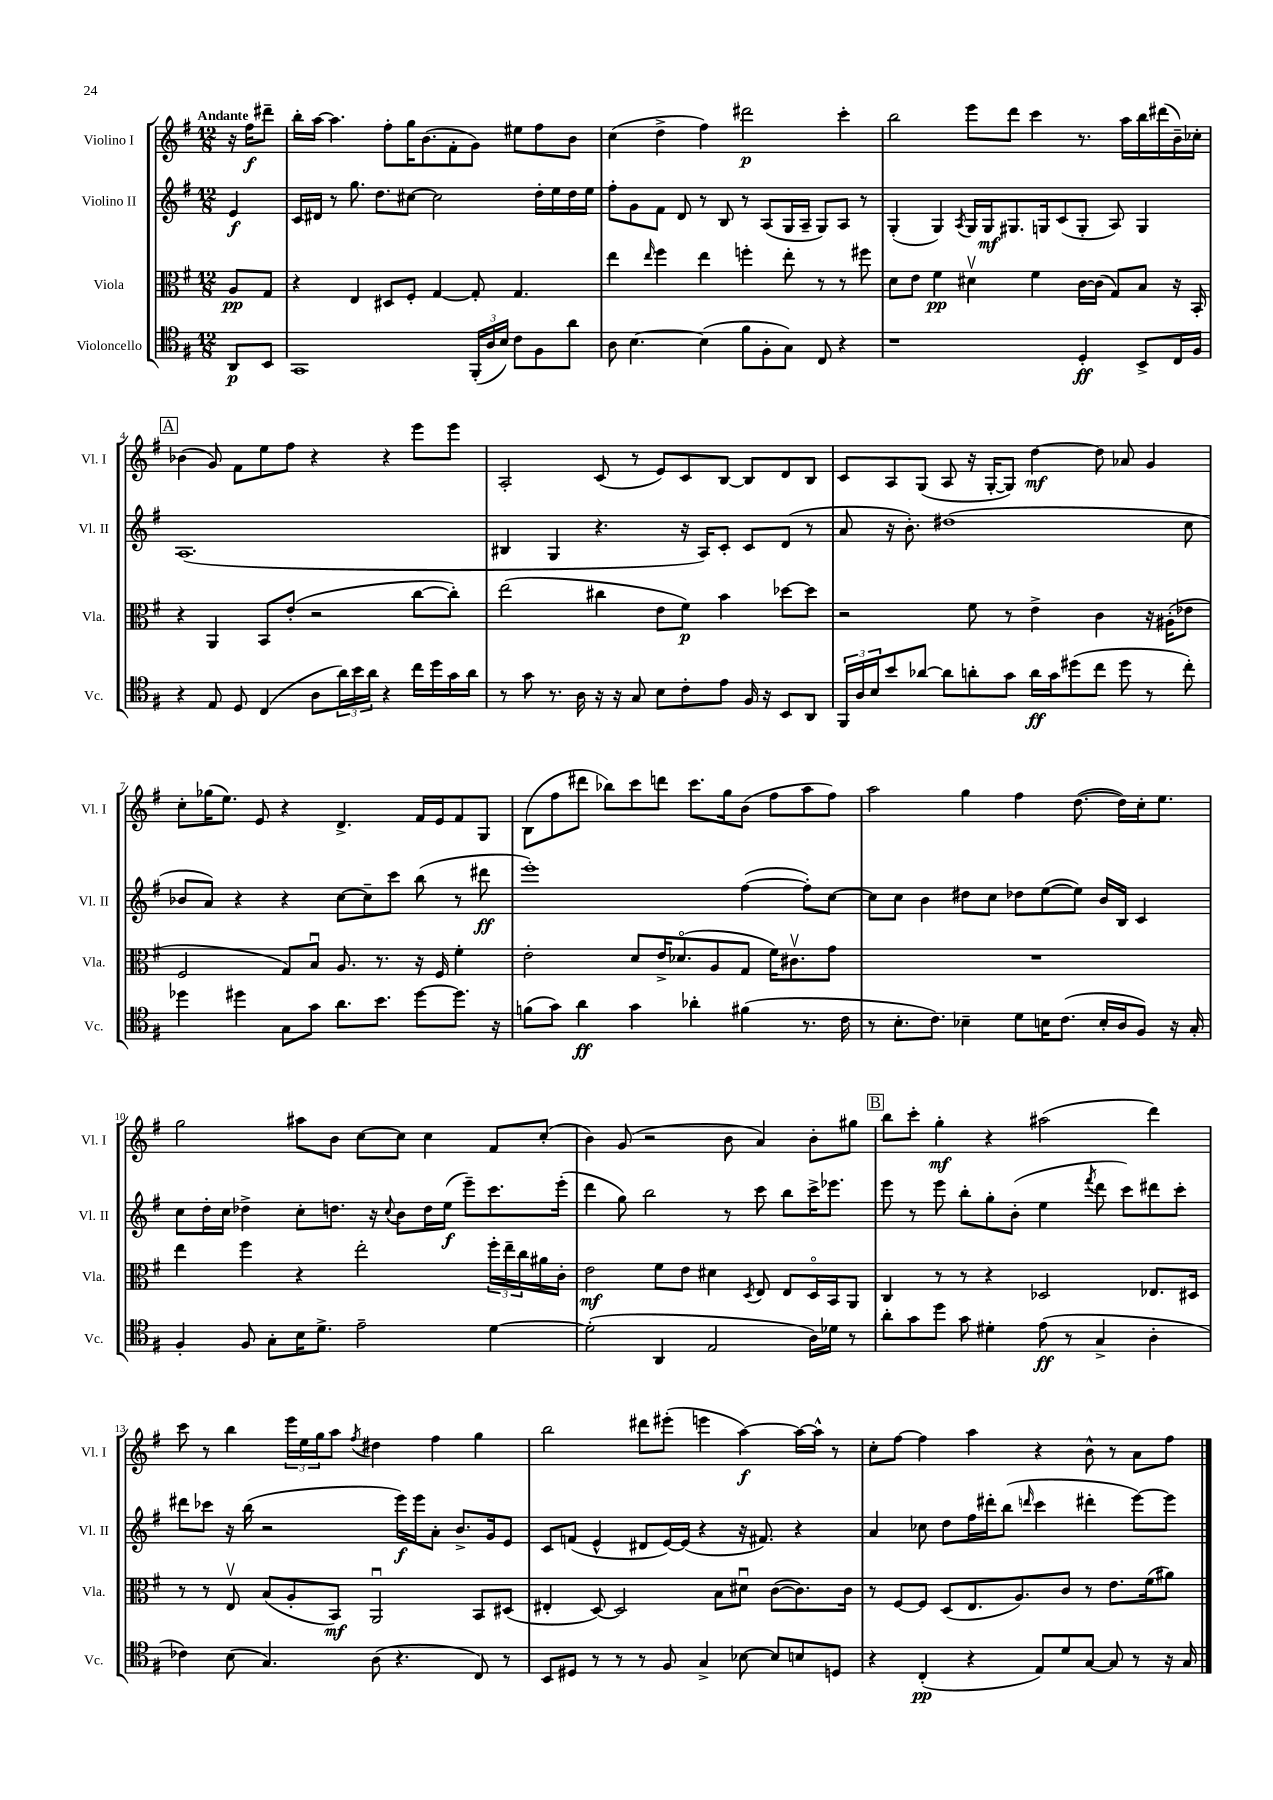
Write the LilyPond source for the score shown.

<<
\new StaffGroup <<
\new Staff = "s0" \with { instrumentName = "Violino I" shortInstrumentName = "Vl. I" } {
    \clef treble \key g \major \numericTimeSignature \time 12/8 \partial 4 \tempo "Andante"
    r16 fis''16\f dis'''8-- |
    b''16-. a''16~ a''4. fis''8-. g''16 b'8.( fis'8-. g'8) eis''8 fis''8 b'8 |
    c''4( d''4-> fis''4) dis'''2\p c'''4-. |
    b''2 e'''8 d'''8 c'''4 r8. a''16 b''16 dis'''16( b'16--) ces''16-. |
    \mark \markup { \box "A" } bes'4( g'8) fis'8 e''8 fis''8 r4 r4 e'''8 e'''8 |
    a2-. c'8( r8 e'8) c'8 b8~ b8 d'8 b8 |
    c'8 a8 g8( a8 r16 g16~-. g8) d''4~\mf d''8 aes'8 g'4 |
    c''8-. ges''16( e''8.) e'8 r4 d'4.-> fis'16 e'16 fis'8 g8 |
    b8( fis''8 dis'''8 bes''8) c'''8 d'''8 c'''8. g''16 b'8( fis''8 a''8 fis''8) |
    a''2 g''4 fis''4 d''8.~( d''16) c''16-. e''8. |
    g''2 ais''8 b'8 c''8~ c''8 c''4 fis'8 c''8-.( |
    b'4) g'8( r2 b'8 a'4) b'8-. gis''8 |
    \mark \markup { \box "B" } b''8 c'''8-. g''4-.\mf r4 ais''2( d'''4) |
    c'''8 r8 b''4 \tuplet 3/2 { e'''16 e''16 g''16 } a''8 \acciaccatura { fis''8 } dis''4 fis''4 g''4 |
    b''2 dis'''8 eis'''8-.( e'''4 a''4~\f) a''16~ a''16-^ r8 |
    c''8-. fis''8~ fis''4 a''4 r4 b'8-^ r8 a'8 fis''8 \bar "|." |
}
\new Staff = "s1" \with { instrumentName = "Violino II" shortInstrumentName = "Vl. II" } {
    \clef treble \key g \major \numericTimeSignature \time 12/8 \partial 4
    e'4\f |
    c'16 dis'16 r8 g''8. d''8. cis''8~ cis''2 d''16-. e''16 d''16 e''16 |
    fis''8-. g'8 fis'8 d'8 r8 b8 r8 a8( g16 a16-- g8) a8 r8 |
    g4-.( g4) \acciaccatura { a8 } g16 g16\mf gis8. g16 c'8( g8-. a8) g4 |
    \mark \markup { \box "A" } a1.( |
    bis4 g4 r4. r16 a16) c'8-. c'8 d'8( r8 |
    a'8 r16 b'8.-.) dis''1( c''8 |
    bes'8 a'8) r4 r4 c''8~ c''8-- c'''8 b''8( r8 dis'''8\ff |
    e'''1-.) fis''4~( fis''8-.) c''8~ |
    c''8 c''8 b'4 dis''8 c''8 des''8 e''8~( e''8) b'16 b16 c'4 |
    c''8 d''16-. c''16 des''4-> c''8-. d''8. r16 \appoggiatura { c''8 } b'8 d''16 e''16\f( e'''8--) c'''8. e'''16-.( |
    d'''4 g''8) b''2 r8 c'''8 b''8 c'''16-> ees'''8. |
    \mark \markup { \box "B" } e'''8 r8 e'''8 b''8-. g''8-. b'8-.( e''4 \acciaccatura { fis'''8 } d'''8 c'''8) dis'''8 c'''8-. |
    dis'''8 ces'''8 r16 b''16( r2 e'''16\f) e'''16 a'8-. b'8.-> g'16 e'8 |
    c'8 f'8( e'4-^ dis'8 e'16~) e'16( r4 r16 fis'8.) r4 |
    a'4 ces''8 d''8 fis''16 dis'''16-. b''8( \grace { d'''16 } c'''4 dis'''4-. e'''8~) e'''8 \bar "|." |
}
\new Staff = "s2" \with { instrumentName = "Viola" shortInstrumentName = "Vla." } {
    \clef alto \key g \major \numericTimeSignature \time 12/8 \partial 4
    a8\pp g8 |
    r4 e4 dis8 fis8-. g4~ g8-. g4. |
    e''4 \grace { e''16 } fis''4 e''4 f''4-. e''8-. r8 r8 fis''8 |
    d'8 e'8 fis'4\pp dis'4\upbow fis'4 c'16~ c'16( g8) b8 r16 b,16-. |
    \mark \markup { \box "A" } r4 a,4 b,8 e'8-.( r2 c''8~ c''8-.) |
    e''2( cis''4 e'8 fis'8\p) b'4 des''8~ des''8 |
    r2 fis'8 r8 e'4-> c'4 r16 ais16-.( ees'8 |
    fis2 g8) b8\downbow a8. r8. r16 fis16 fis'4-. |
    e'2-. d'8 e'16-> des'8.\flageolet( a8 g8 fis'16) cis'8.\upbow g'8 |
    R1. |
    e''4 fis''4 r4 e''2-. \tuplet 3/2 { fis''16-. e''16-- c''16 } ais'16 c'16-. |
    e'2\mf fis'8 e'8 dis'4 \acciaccatura { d8 } e8 e8 d16\flageolet b,16 a,8 |
    \mark \markup { \box "B" } c4 r8 r8 r4 des2 ees8. dis16 |
    r8 r8 e8\upbow b8( a8-. b,8\mf) a,2\downbow b,8 dis8( |
    eis4-. d8~) d2 b8 dis'8\downbow c'8~( c'8.) c'16 |
    r8 fis8~ fis8 d8( e8. a8.) c'8 r8 e'8. fis'16( ais'8) \bar "|." |
}
\new Staff = "s3" \with { instrumentName = "Violoncello" shortInstrumentName = "Vc." } {
    \clef tenor \key g \major \numericTimeSignature \time 12/8 \partial 4
    a,8\p b,8 |
    g,1 \tuplet 3/2 { fis,16-.( a16 b16) } c'8 fis8 a'8 |
    a8 b4.~ b4( fis'8 fis8-. g8) c8 r4 |
    r1 d4-.\ff b,8-> c16 fis16 |
    \mark \markup { \box "A" } r4 e8 d8 c4( a8 \tuplet 3/2 { a'16) b'16 a'16 } r4 c''16 d''16 g'16 a'16 |
    r8 g'8 r8. a16 r16 r16 g8 b8 c'8-. e'8 fis16 r16 b,8 a,8 |
    \tuplet 3/2 { fis,16 a16 b16 } b'8 aes'8~ aes'8 a'8-. g'8 a'16\ff g'16 dis''8( c''8 dis''8 r8 c''8-.) |
    des''4 dis''4 g8 g'8 a'8. b'8. dis''8~ dis''8. r16 |
    f'8( g'8) a'4\ff g'4 aes'4-. fis'4( r8. c'16 |
    r8 b8.-. c'8.) bes4-- d'8 b16 c'8.( b16-. a16 fis8) r16 g16-. |
    fis4-. fis8 g8-. b16 d'8.-> e'2-- d'4~ |
    d'2-.( a,4 e2 a16) des'16 r8 |
    \mark \markup { \box "B" } a'8-. g'8 d''8 g'8 dis'4-. e'8\ff( r8 g4-> a4-. |
    ces'4) b8( g4.) a8( r4. c8) r8 |
    b,8 dis8 r8 r8 r8 fis8 g4-> bes8~ bes8 b8 d8 |
    r4 c4-.\pp( r4 e8) d'8 g8~ g8 r8 r16 g16 \bar "|." |
}
>>
>>
